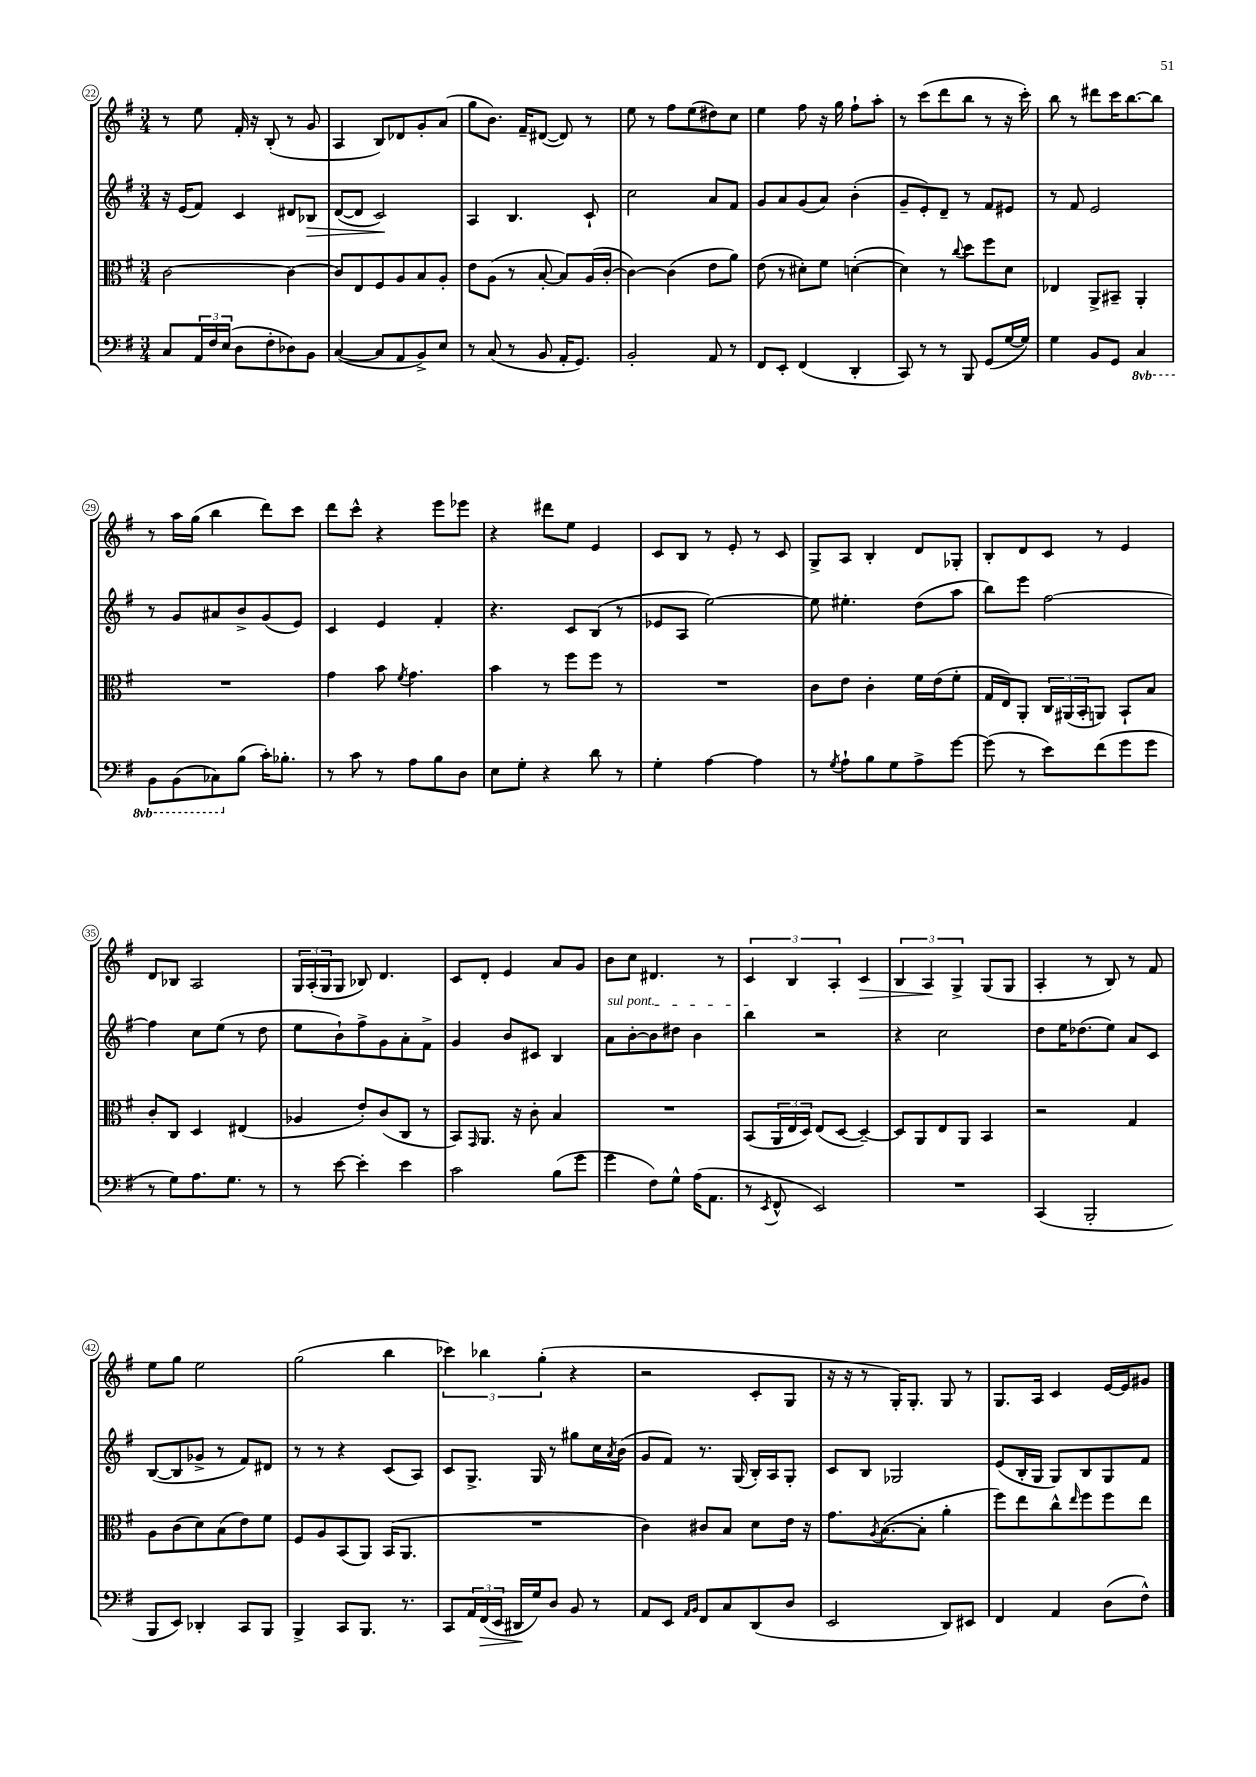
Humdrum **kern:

**kern	**kern	**kern	**kern
*staff4	*staff3	*staff2	*staff1
*clefF4	*clefC3	*clefG2	*clefG2
*k[f#]	*k[f#]	*k[f#]	*k[f#]
*M3/4	*M3/4	*M3/4	*M3/4
8C	[2c	16r	8r
.	.	(16e	.
24AA	.	8f#)	8ee
24F#	.	.	.
(24E	.	.	.
8D	.	4c	16f#'
.	.	.	16r
8F#'	.	.	(8B'
8D-)	4c_	8d#	8r
8BB	.	8B-	8g
=	=	=	=
([4C	8c]	([8d	4A
.	8E	8d]	.
8C]	8F#	2c)	8B)
8AA	8A	.	8d-
8BB^)	8B	.	8g'
8E	8A'	.	(8a
=	=	=	=
8r	8e	4A	8gg
(8C	(8A	.	8.b)
8r	8r	4.B	.
.	.	.	16f#~
8BB	[8B'	.	([8d#
16AA'	8B])	.	8d#])
8.GG)	.	.	.
.	(16A	8c`	8r
.	[16c'	.	.
=	=	=	=
2BB'	4c_)	2cc	8ee
.	.	.	8r
.	(4c]	.	8ff#
.	.	.	(8ee
8AA	8e	8a	8dd#)
8r	8a)	8f#	8cc
=	=	=	=
8FF#	(8e	8g	4ee
8EE'	8r	8a	.
(4FF#	8d#')	(8g	8ff#
.	8f#	8a)	16r
.	.	.	16gg
4DD'	([4d'	(4b'	8ff#`
.	.	.	8aa'
=	=	=	=
8CC)	4d])	8g~	8r
8r	.	8e')	(8ccc
8r	8r	8d~	8ddd
.	8qqcc	.	.
8BBB	8dd	8r	8bb
(8GG	8ff#	8f#	8r
[16G	8d	8e#	16r
16G])	.	.	16ccc')
=	=	=	=
4G	4E-	8r	8bb
.	.	8f#	8r
8BB	8AA^	2e	8ddd#
8GG	8BB#~	.	16ccc
.	.	.	[8.bb
4CC	4AA'	.	.
.	.	.	8bb]
=	=	=	=
8BBB	2.r	8r	8r
(8BBB	.	8g	16aa
.	.	.	(16gg
8CC-)	.	8a#	4bb
(8B	.	8b^	.
16c')	.	(8g	8ddd)
8.B-'	.	.	.
.	.	8e)	8ccc
=	=	=	=
8r	4g	4c	8ddd
8c	.	.	8ccc^^
8r	8b	4e	4r
.	8qf#	.	.
8A	4.g	.	.
8B	.	4f#'	8eee
8D	.	.	8eee-
=	=	=	=
8E	4b	4.r	4r
8G'	.	.	.
4r	8r	.	8ddd#
.	8ff#	8c	8ee
8d	8ff#	(8B	4e
8r	8r	8r	.
=	=	=	=
4G'	2.r	8e-	8c
.	.	8A	8B
[4A	.	[2ee)	8r
.	.	.	8e'
4A]	.	.	8r
.	.	.	8c
=	=	=	=
8r	8c	8ee]	8G^
8qG	.	.	.
8A`	8e	4.ee#'	8A
8B	4c'	.	4B'
8G	.	.	.
8A^	16f#	(8dd	8d
.	(16e	.	.
[8g	8f#'	8aa	8G-'
=	=	=	=
(8g]	16G	8bb)	8B'
.	16E)	.	.
8r	8AA'	8eee	8d
8e)	24C	[2ff#	8c
.	(24AA#	.	.
.	24BB'	.	.
(8f#	8AA)	.	8r
8g	8BB`	.	4e
8g	8B	.	.
=	=	=	=
8r	8c'	4ff#]	8d
8G)	8C	.	8B-
8.A	4D	8cc	2A
.	.	(8ee	.
8.G	.	.	.
.	(4E#	8r	.
8r	.	8dd	.
=	=	=	=
8r	4A-	8ee	24G
.	.	.	(24A'
.	.	.	24G
[8e	.	8b`)	8G
4e']	8e')	8ff#^	8B-)
.	(8c	8g	4.d
4e	8C	8a'	.
.	8r	8f#^	.
=	=	=	=
2c	8BB)	4g	8c
.	16qqGG	.	.
.	8.AA	.	8d'
.	.	8b	4e
.	16r	.	.
.	8c'	8c#	.
(8B	4B	4B	8a
8g	.	.	8g
=	=	=	=
4g	2.r	8a	8b
.	.	[8b'	8cc
8F#)	.	8b]	4.d#
8G^^	.	8dd#	.
(16A	.	4b	.
8.AA	.	.	.
.	.	.	8r
=	=	=	=
8r	(8BB	4bb	6c
8qEE	.	.	.
8FF#^^	24AA	.	.
.	24E	.	6B
.	24D)	.	.
2EE)	(8E	2r	.
.	.	.	6A'
.	[8D	.	.
.	4D~_)	.	4c
=	=	=	=
2.r	8D]	4r	6B
.	8AA	.	.
.	.	.	6A
.	8E	2cc	.
.	.	.	6G^
.	8AA	.	.
.	4BB	.	(8G
.	.	.	8G
=	=	=	=
(4CC	2r	8dd	4A'
.	.	16ee	.
.	.	(8.dd-	.
2BBB'	.	.	8r
.	.	8ee)	8B)
.	4G	8a	8r
.	.	8c	8f#
=	=	=	=
8BBB	8A	([8B	8ee
8EE)	(8c	8B]	8gg
4DD-'	8d)	8g-^	2ee
.	(8B	8r	.
8CC	8e)	8f#)	.
8BBB	8f#	8d#	.
=	=	=	=
4BBB^	8F#	8r	(2gg
.	8A	8r	.
8CC	(8BB	4r	.
8.BBB	8AA)	.	.
.	(16BB	(8c	4bb
8.r	8.AA	.	.
.	.	8A)	.
=	=	=	=
8CC	2.r	8c	6ccc-)
24AA	.	8.G^	.
(24FF#	.	.	6bb-
24EE	.	.	.
16DD#	.	.	.
16G)	.	16G	.
.	.	.	(6gg'
8D	.	8r	.
8BB	.	8gg#	4r
8r	.	16cc	.
.	.	8qa	.
.	.	(16b	.
=	=	=	=
8AA	4c)	8g	2r
8EE	.	8f#)	.
16qqAA	.	.	.
16qqBB	.	.	.
8FF#	8c#	8.r	.
8C	8B	.	.
.	.	(16G	.
(8DD	8d	16B')	8c'
.	.	16A	.
8D	16e	8G'	8G
.	16r	.	.
=	=	=	=
2EE	8.g	8c	16r
.	.	.	16r
.	.	8B	8r
.	8qA	.	.
.	([8.B	.	.
.	.	2G-	16G')
.	.	.	8.G'
.	8B']	.	.
8DD)	4a'	.	8G
8EE#	.	.	8r
=	=	=	=
4FF#	8ff#)	(8e	8.G
.	8ee	16B'	.
.	.	16G	16A
4AA	8cc^^	8G)	4c
.	16qqee	.	.
.	8ff#	8B	.
(8D	8ff#	8G	[16e
.	.	.	16e]
8F#^^)	8ee	8f#	8g#
==	==	==	==
*-	*-	*-	*-
